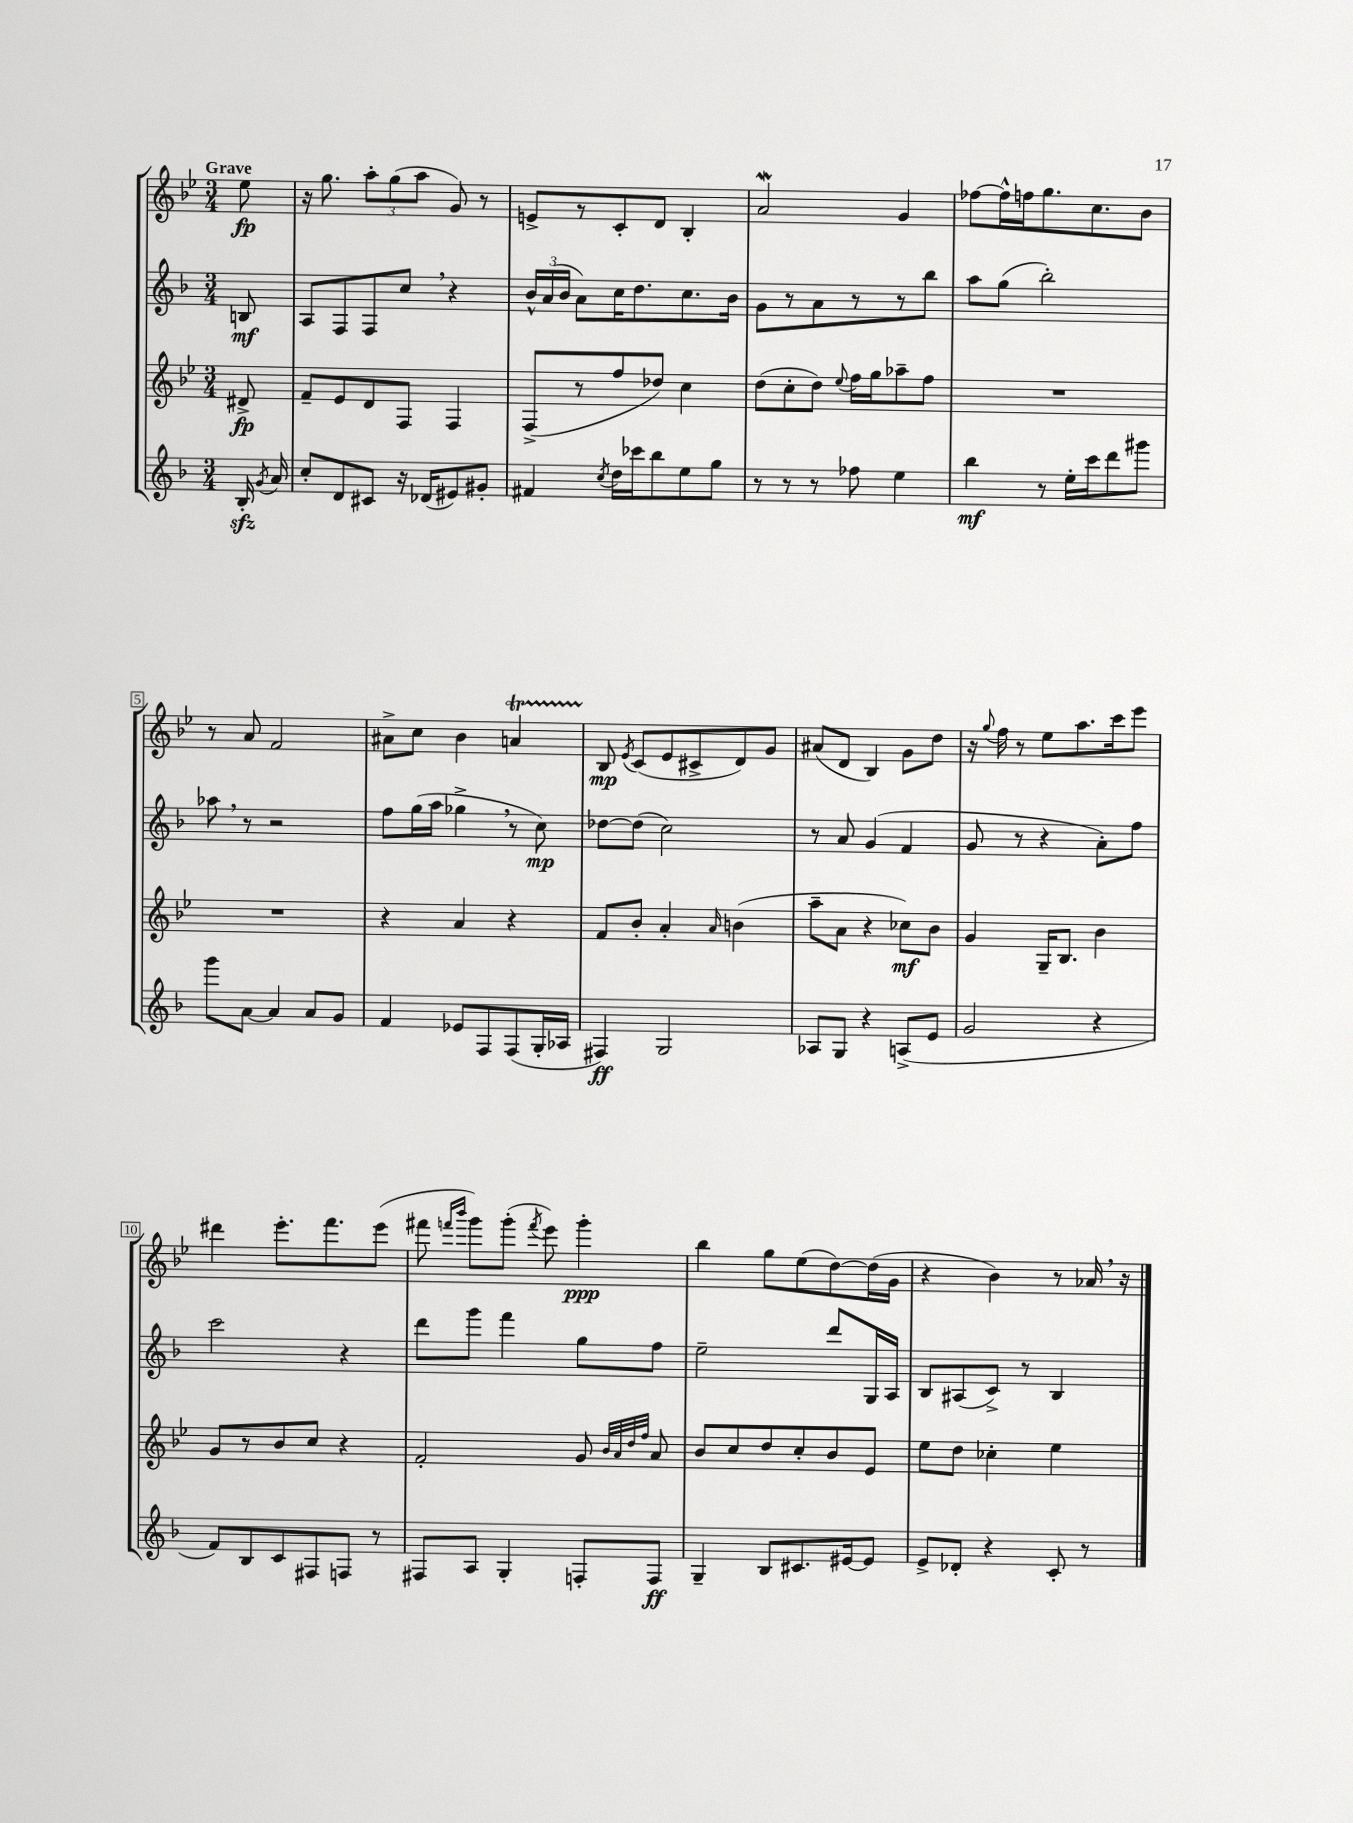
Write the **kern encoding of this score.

**kern	**dynam	**kern	**dynam	**kern	**dynam	**kern	**dynam
*part4	*part4	*part3	*part3	*part2	*part2	*part1	*part1
*staff4	*staff4	*staff3	*staff3	*staff2	*staff2	*staff1	*staff1
*clefG2	*	*clefG2	*	*clefG2	*	*clefG2	*
*k[b-]	*	*k[b-e-]	*	*k[b-]	*	*k[b-e-]	*
*M3/4	*	*M3/4	*	*M3/4	*	*M3/4	*
=	=	=	=	=	=	=	=
!	!	!	!	!	!	!LO:TX:a:B:t=Grave	!
16B-zz'/	.	8d#X^/	fp	8Bn/	mf	8ee-\	fp
8qg/	.	.	.	.	.	.	.
16a/	.	.	.	.	.	.	.
=1	=1	=1	=1	=1	=1	=1	=1
8cc'/L	.	8f~/L	.	8A/L	.	16r	.
.	.	.	.	.	.	8.gg\	.
8d/	.	8e-/	.	8F/	.	.	.
8c#X/J	.	8d/	.	8F/	.	12aa'\L	.
.	.	.	.	.	.	(12gg\	.
16r	.	8F/J	.	8cc,/J	.	.	.
.	.	.	.	.	.	12aa\J	.
(16d-X/KL	.	.	.	.	.	.	.
8e#X/)	.	4F/	.	4r	.	8g/)	.
8g#X'/J	.	.	.	.	.	8r	.
=2	=2	=2	=2	=2	=2	=2	=2
4f#X/	.	(8F^/L	.	24b-^^/LL	.	8en^/L	.
.	.	.	.	(24a/	.	.	.
.	.	.	.	24b-/JJ	.	.	.
.	.	8r	.	8a\L)	.	8r	.
8qcc/	.	.	.	.	.	.	.
16dd\LL	.	8ff/	.	16cc\K	.	8c'/	.
16ccc-X\J	.	.	.	8.dd\	.	.	.
8bb-\	.	8dd-X/J)	.	.	.	8d/J	.
8ee\	.	4cc\	.	8.cc\	.	4B-'/	.
8gg\J	.	.	.	.	.	.	.
.	.	.	.	16b-\Jk	.	.	.
=3	=3	=3	=3	=3	=3	=3	=3
8r	.	(8dd\L	.	8g\L	.	2aW/	.
8r	.	8cc'\	.	8r	.	.	.
8r	.	8dd\J)	.	8a\	.	.	.
.	.	8qqee-/	.	.	.	.	.
8ff-X\	.	16ff\LL	.	8r	.	.	.
.	.	16gg\J	.	.	.	.	.
4ee\	.	8aa-X~\	.	8r	.	4g/	.
.	.	8ff\J	.	8bb-\J	.	.	.
=4	=4	=4	=4	=4	=4	=4	=4
4bb-\	mf	2.r	.	8aa\L	.	[8ff-X\L	.
.	.	.	.	(8gg\J	.	16ff-^^\L]	.
.	.	.	.	.	.	16ffn\J	.
8r	.	.	.	2bb-'\)	.	8.gg\	.
16ee'\LL	.	.	.	.	.	.	.
16ccc\J	.	.	.	.	.	8.cc\	.
8ddd\	.	.	.	.	.	.	.
8ggg#X\J	.	.	.	.	.	8b-\J	.
!!LO:LB:g=z
=5	=5	=5	=5	=5	=5	=5	=5
8ggg\L	.	2.r	.	8aa-X,\	.	8r	.
[8a\J	.	.	.	8r	.	8a/	.
4a/]	.	.	.	2r	.	2f/	.
8a/L	.	.	.	.	.	.	.
8g/J	.	.	.	.	.	.	.
=6	=6	=6	=6	=6	=6	=6	=6
4f/	.	4r	.	8ff\L	.	8a#X^\L	.
.	.	.	.	(16gg\L	.	8cc\J	.
.	.	.	.	16aa\JJ	.	.	.
8e-X/L	.	4a/	.	4gg-X^,\	.	4b-\	.
8F/	.	.	.	.	.	.	.
(8F/	.	4r	.	8r	.	4ant/	.
16G'/L	.	.	.	8cc\)	mp	.	.
16A-X/JJ	.	.	.	.	.	.	.
=7	=7	=7	=7	=7	=7	=7	=7
4F#X/)	ff	8f/L	.	[8dd-X\L	.	8B-/	mp
.	.	.	.	.	.	8qe-/	.
.	.	8b-'/J	.	(8dd-\J]	.	(8c/L	.
2G/	.	4a'/	.	2cc\)	.	8e-/	.
.	.	.	.	.	.	8c#X^/	.
.	.	16qqa/	.	.	.	.	.
.	.	(4bn\	.	.	.	8d/)	.
.	.	.	.	.	.	8g/J	.
=8	=8	=8	=8	=8	=8	=8	=8
8A-X/L	.	8aa~\L	.	8r	.	(8a#X/L	.
8G/J	.	8a\J	.	8a/	.	8d/J	.
4r	.	4r	.	(4g/	.	4B-/)	.
(8An^/L	.	8cc-X\L)	mf	4f/	.	8g\L	.
8e/J	.	8b-\J	.	.	.	8dd\J	.
=9	=9	=9	=9	=9	=9	=9	=9
2g/	.	4g/	.	8g/	.	16r	.
.	.	.	.	.	.	8qqgg/	.
.	.	.	.	.	.	16ff\	.
.	.	.	.	8r	.	8r	.
.	.	16G~/KL	.	4r	.	8ee-\L	.
.	.	8.B-/J	.	.	.	.	.
.	.	.	.	.	.	8.aa\	.
4r	.	4b-\	.	8a'\L)	.	.	.
.	.	.	.	.	.	16ccc\k	.
.	.	.	.	8ff\J	.	8eee-\J	.
!!LO:LB:g=z
=10	=10	=10	=10	=10	=10	=10	=10
8f/L)	.	8g/L	.	2ccc\	.	4ddd#X\	.
8B-/	.	8r	.	.	.	.	.
8c/	.	8b-/	.	.	.	8.eee-'\L	.
8F#X/	.	8cc/J	.	.	.	.	.
.	.	.	.	.	.	8.fff\	.
8Fn/J	.	4r	.	4r	.	.	.
8r	.	.	.	.	.	(8eee-\J	.
=11	=11	=11	=11	=11	=11	=11	=11
8F#X/L	.	2f'/	.	8ddd\L	.	8fff#X\	.
.	.	.	.	.	.	16qqfffn/LL	.
.	.	.	.	.	.	16qqbbb-/JJ	.
8A/J	.	.	.	8ggg\J	.	8ggg\L)	.
4G'/	.	.	.	4fff\	.	(8ggg'\J	.
.	.	.	.	.	.	8qfff/	.
.	.	.	.	.	.	8eee-\)	.
8Fn'/L	.	8g/	.	8gg\L	.	4ggg'\	ppp
.	.	32qqb-/LLL	.	.	.	.	.
.	.	32qqa/	.	.	.	.	.
.	.	32qqdd/	.	.	.	.	.
.	.	32qqff/JJJ	.	.	.	.	.
8F/J	ff	8a/	.	8ff\J	.	.	.
=12	=12	=12	=12	=12	=12	=12	=12
4G~/	.	8b-/L	.	2ee~\	.	4bb-\	.
.	.	8cc/	.	.	.	.	.
8B-/L	.	8dd/	.	.	.	8gg\L	.
8.c#X/	.	8cc'/	.	.	.	(8ee-\	.
.	.	8b-/	.	8ddd/L	.	[8dd\)	.
[16e#X/k	.	.	.	.	.	.	.
8e#/J]	.	8e-/J	.	16G/L	.	(16dd\L]	.
.	.	.	.	16A/JJ	.	16g\JJ	.
=13	=13	=13	=13	=13	=13	=13	=13
8e^/L	.	8ee-\L	.	8B-/L	.	4r	.
8d-X'/J	.	8dd\J	.	(8A#X/	.	.	.
4r	.	4cc-X'\	.	8c^/J)	.	4b-\)	.
.	.	.	.	8r	.	.	.
8c'/	.	4ee-\	.	4B-/	.	8r	.
8r	.	.	.	.	.	16a-X,/	.
.	.	.	.	.	.	16r	.
==	==	==	==	==	==	==	==
*-	*-	*-	*-	*-	*-	*-	*-
